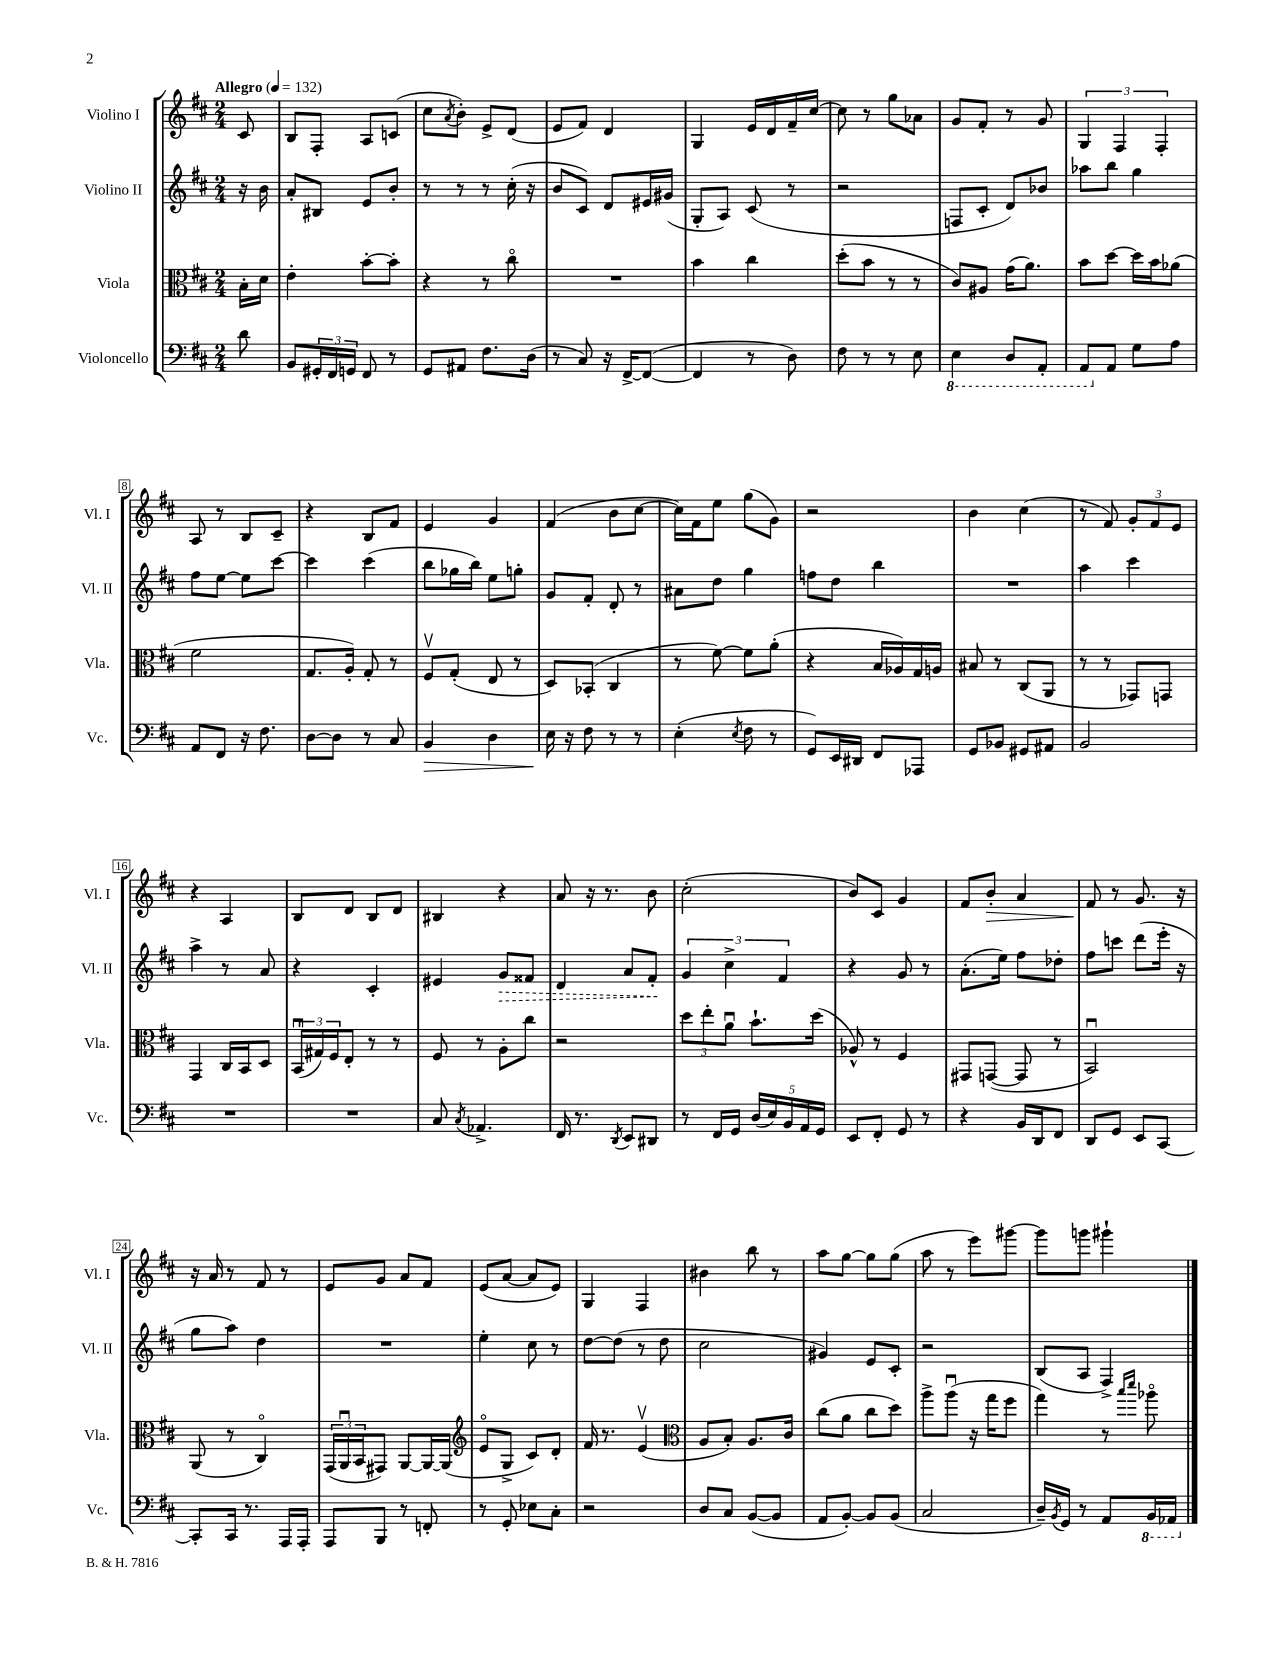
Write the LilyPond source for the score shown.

<<
\new StaffGroup <<
\new Staff = "s0" \with { instrumentName = "Violino I" shortInstrumentName = "Vl. I" } {
    \clef treble \key d \major \numericTimeSignature \time 2/4 \partial 8 \tempo "Allegro" 4 = 132
    cis'8 |
    b8 fis8-. a8 c'8( |
    cis''8 \acciaccatura { a'8 } b'8-.) e'8-> d'8( |
    e'8 fis'8) d'4 |
    g4 e'16 d'16 fis'16-- cis''16~ |
    cis''8 r8 g''8 aes'8 |
    g'8 fis'8-. r8 g'8 |
    \tuplet 3/2 { g4 fis4 fis4-. } |
    a8 r8 b8 cis'8-- |
    r4 b8 fis'8 |
    e'4 g'4 |
    fis'4( b'8 cis''8~ |
    cis''16) fis'16 e''8 g''8( g'8) |
    r2 |
    b'4 cis''4( |
    r8 fis'8) \tuplet 3/2 { g'8-. fis'8 e'8 } |
    r4 a4 |
    b8 d'8 b8 d'8 |
    bis4 r4 |
    a'8 r16 r8. b'8 |
    cis''2-.( |
    b'8) cis'8 g'4 |
    fis'8 b'8-.\> a'4 |
    fis'8\! r8 g'8. r16 |
    r16 a'16 r8 fis'8 r8 |
    e'8 g'8 a'8 fis'8 |
    e'8( a'8~ a'8 e'8) |
    g4 fis4 |
    bis'4 b''8 r8 |
    a''8 g''8~ g''8 g''8( |
    a''8 r8 e'''8) gis'''8~ |
    gis'''8 g'''8 gis'''4-! \bar "|." |
}
\new Staff = "s1" \with { instrumentName = "Violino II" shortInstrumentName = "Vl. II" } {
    \clef treble \key d \major \numericTimeSignature \time 2/4 \partial 8
    r16 b'16 |
    a'8-. bis8 e'8 b'8-. |
    r8 r8 r8 cis''16-.( r16 |
    b'8 cis'8) d'8 eis'16 gis'16( |
    g8-. a8) cis'8( r8 |
    r2 |
    f8 cis'8-. d'8) bes'8 |
    aes''8 b''8 g''4 |
    fis''8 e''8~ e''8 cis'''8~ |
    cis'''4 cis'''4( |
    b''8 ges''16 b''16) e''8 g''8-. |
    g'8 fis'8-. d'8-. r8 |
    ais'8 d''8 g''4 |
    f''8 d''8 b''4 |
    R2 |
    a''4 cis'''4 |
    a''4-> r8 a'8 |
    r4 cis'4-. |
    eis'4 \once \override Hairpin.style = #'dashed-line g'8\> fisis'8 |
    d'4 a'8 fis'8-.\! |
    \tuplet 3/2 { g'4 cis''4-> fis'4 } |
    r4 g'8 r8 |
    a'8.-.( e''16) fis''8 des''8-. |
    fis''8 c'''8 d'''8( e'''16-. r16 |
    g''8 a''8) d''4 |
    R2 |
    e''4-. cis''8 r8 |
    d''8~ d''8( r8 d''8 |
    cis''2 |
    gis'4) e'8 cis'8-. |
    r2 |
    b8( a8 fis4->) \bar "|." |
}
\new Staff = "s2" \with { instrumentName = "Viola" shortInstrumentName = "Vla." } {
    \clef alto \key d \major \numericTimeSignature \time 2/4 \partial 8
    b16-. d'16 |
    e'4-. b'8~-. b'8-. |
    r4 r8 cis''8\flageolet |
    R2 |
    b'4 cis''4 |
    d''8-.( b'8 r8 r8 |
    cis'8) ais8 g'16( a'8.) |
    b'8 d''8~ d''16 b'16 aes'8( |
    fis'2 |
    g8. a16-.) g8-. r8 |
    fis8\upbow g8-.( e8 r8 |
    d8) bes,8-.( cis4 |
    r8 fis'8~) fis'8 a'8-.( |
    r4 b16 aes16) g16 a16 |
    bis8 r8 cis8( a,8 |
    r8 r8 ges,8) g,8 |
    g,4 cis16 b,16 d8 |
    \tuplet 3/2 { b,16\downbow( gis16) fis16 } e8-. r8 r8 |
    fis8 r8 a8-. cis''8 |
    r2 |
    \tuplet 3/2 { d''8 e''8-. a'8\downbow } b'8.-! d''16( |
    aes8-^) r8 fis4 |
    gis,8 g,8~( g,8 r8 |
    b,2\downbow) |
    a,8( r8 cis4\flageolet) |
    \tuplet 3/2 { g,16( a,16\downbow b,16 } gis,8) a,8~ a,16~ a,16( |
    \clef treble e'8\flageolet g8-> cis'8) d'8-. |
    fis'16 r8. e'4\upbow( |
    \clef alto a8 b8-.) a8. cis'16 |
    cis''8( a'8 cis''8 d''8) |
    a''8-> a''8\downbow( r16 g''16 fis''8 |
    g''4) r8 \grace { b''16 d'''16 } aes''8\flageolet \bar "|." |
}
\new Staff = "s3" \with { instrumentName = "Violoncello" shortInstrumentName = "Vc." } {
    \clef bass \key d \major \numericTimeSignature \time 2/4 \partial 8
    d'8 |
    b,8 \tuplet 3/2 { gis,16-. fis,16 g,16 } fis,8 r8 |
    g,8 ais,8 fis8. d16( |
    r8 cis8) r16 fis,16~-> fis,8~( |
    fis,4 r8 d8) |
    fis8 r8 r8 e8 |
    \ottava #-1 e,4 d,8 a,,8-. |
    a,,8 \ottava #0 a,8 g8 a8 |
    a,8 fis,8 r16 fis8. |
    d8~ d8 r8 cis8 |
    b,4\> d4 |
    e16\! r16 fis8 r8 r8 |
    e4-.( \acciaccatura { e8 } fis8 r8 |
    g,8) e,16 dis,16 fis,8 aes,,8 |
    g,8 bes,8 gis,8 ais,8 |
    b,2 |
    R2 |
    R2 |
    cis8 \acciaccatura { cis8 } aes,4.-> |
    fis,16 r8. \acciaccatura { d,8 } e,8 dis,8 |
    r8 fis,16 g,16 \tuplet 5/4 { d16( e16) b,16 a,16 g,16 } |
    e,8 fis,8-. g,8 r8 |
    r4 b,16 d,16 fis,8 |
    d,8 g,8 e,8 cis,8~ |
    cis,8-. cis,16 r8. a,,16 a,,16-. |
    a,,8 b,,8 r8 f,8-. |
    r8 g,8-. ees8 cis8-. |
    r2 |
    d8 cis8 b,8~( b,8 |
    a,8 b,8~-.) b,8 b,8( |
    cis2 |
    d16--) \acciaccatura { b,8 } g,16 r8 a,8 \ottava #-1 b,,16 aes,,16 \ottava #0 \bar "|." |
}
>>
>>
\layout { \context { \Score \override BarNumber.stencil = #(make-stencil-boxer 0.1 0.3 ly:text-interface::print) } }
